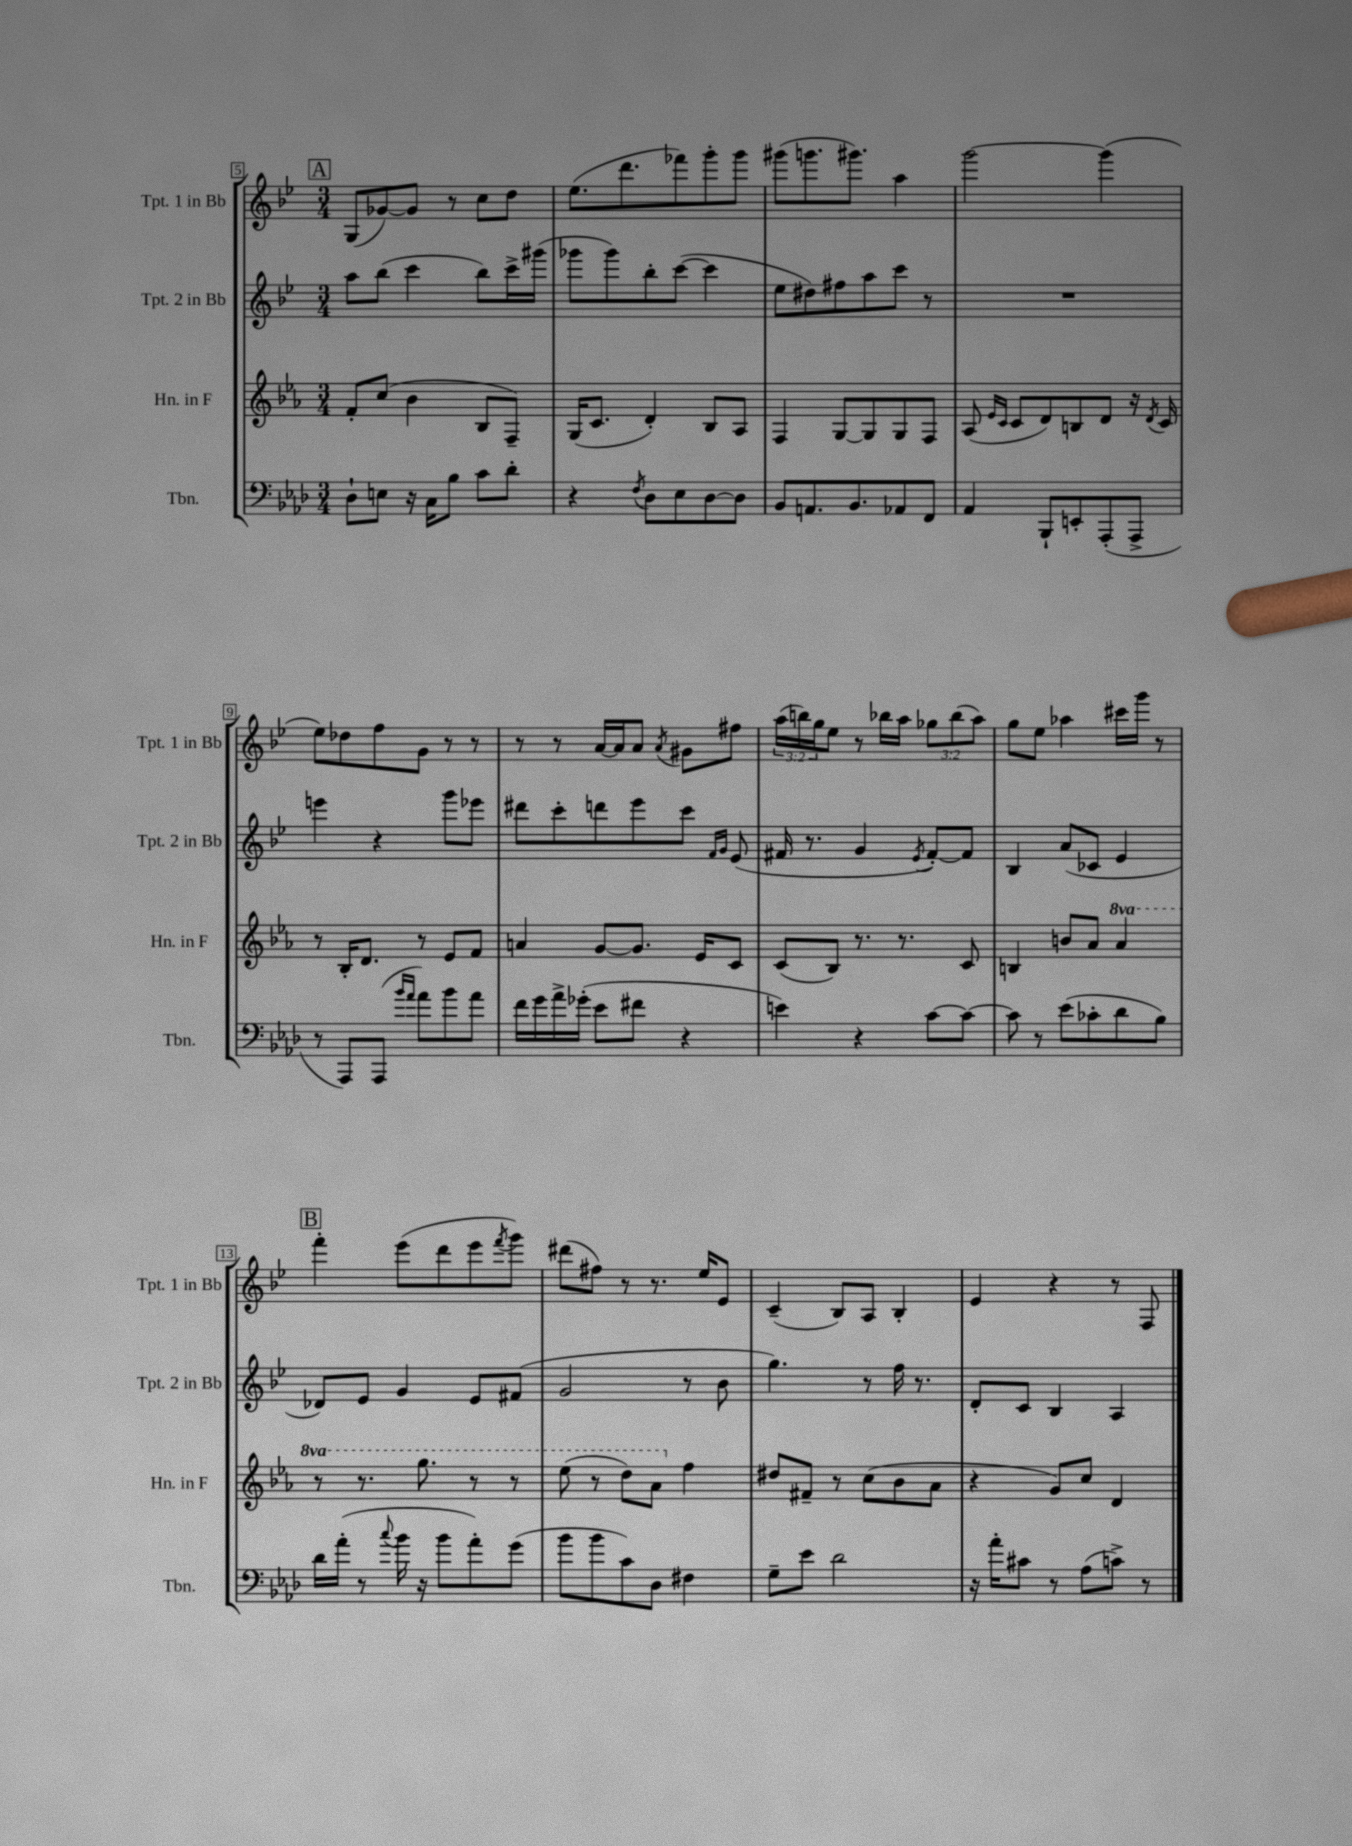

**kern	**kern	**kern	**kern
*staff4	*staff3	*staff2	*staff1
*clefF4	*clefG2	*clefG2	*clefG2
*k[b-e-a-d-]	*k[b-e-a-]	*k[b-e-]	*k[b-e-]
*M3/4	*M3/4	*M3/4	*M3/4
8D-`\L	8f'/L	8aa\L	(8G/L
8E\J	(8cc/J	(8bb-\J	[8g-/)
16r	4b-\	4ccc\	8g-/]J
16C\LK	.	.	.
8B-\J	.	.	8r
8c\L	8B-/L	8bb-\L)	8cc\L
8d-'\J	8F~/J)	16ccc^\L	8dd\J
.	.	(16ggg#\JJ	.
=	=	=	=
4r	(16G/LK	8ggg-\L	(8.ee-\L
.	8.c/J	.	.
.	.	8ggg-\)	.
.	.	.	8.ddd\
8qF/	.	.	.
8D-\L	4d'/)	8bb-'\	.
8E-\	.	([8ccc\J	8fff-\)
[8D-\	8B-/L	4ccc\]	8ggg'\
8D-\]J	8A-/J	.	8ggg\J
=	=	=	=
8BB-/L	4F/	8ee-\L	(8ggg#\L
8.AA/	.	8dd#\)	8.ggg\
.	[8G/L	8ff#\	.
8.BB-/	.	.	8.ggg#\J)
.	8G/]	8aa\	.
8AA-/	8G/	8ccc\J	4aa\
8FF/J	8F/J	8r	.
=	=	=	=
4AA-/	(8A-/	2.r	[2ggg\
.	16qqe-/LL	.	.
.	16qqc/JJ	.	.
.	8c/L	.	.
8BBB-`/L	8d/)	.	.
8EE'/	8B/	.	.
(8AAA-'/	8d/J	.	(4ggg\]
8AAA-^/J	16r	.	.
.	8qd/	.	.
.	16c/	.	.
=	=	=	=
8r	8r	4eee\	8ee-\L)
8AAA-/L)	16B-'/LK	.	8dd-\
.	8.d/J	.	.
(8AAA-/J	.	4r	8ff\
16qqb-/LL	.	.	.
16qqa-/JJ	.	.	.
8a-\L)	8r	.	8g\J
8b-\	8e-/L	8ggg\L	8r
8a-\J	8f/J	8eee-\J	8r
=	=	=	=
16f\LL	4a/	8ddd#\L	8r
16g\	.	.	.
16a-^\	.	8ccc'\	8r
(16g-'\JJ	.	.	.
8e-\L	[8g/L	8ddd\	[16a/LL
.	.	.	16a/]J
8f#\J	8.g/]J	8eee-\	8a/J
.	.	.	8qa/
4r	.	8ccc\J	8g#\L
.	16e-/LK	.	.
.	.	16qqf/LL	.
.	.	16qqg/JJ	.
.	8c/J	(8e-/	8ff#\J
=	=	=	=
4e\)	(8c/L	16f#/	(24aa\LL
.	.	.	24bb\)
.	.	8.r	.
.	.	.	24gg\J
.	8B-/J)	.	8ee-\J
4r	8.r	4g/	8r
.	.	.	16bb-\LL
.	8.r	.	16aa\JJ
.	.	8qe-/	.
[8c\L	.	[8f#'/L)	12gg-\L
.	.	.	(12bb-\
8c\_J	8c/	8f#/]J	.
.	.	.	12aa\J)
=	=	=	=
8c\]	4B/	4B-/	8gg\L
8r	.	.	8ee-\J
(8e-\L	8b/L	(8a/L	4aa-\
8c-'\	8a-/J	8c-/J	.
8d-\	4aa-/	4e-/	16ccc#\LL
.	.	.	16ggg\JJ
8B-\J)	.	.	8r
=	=	=	=
16d-\LL	8r	8d-/L)	4fff'\
(16a-'\JJ	.	.	.
8r	8.r	8e-/J	.
8qqcc/	.	.	.
16b-\	.	4g/	(8eee-\L
16r	8.ggg\	.	.
8b-\L	.	.	8ddd\
8a-'\)	8r	8e-/L	8eee-\
.	.	.	8qfff/
(8g\J	8r	(8f#/J	8ggg\J)
=	=	=	=
8b-\L	(8eee-\	2g/	(8ddd#\L
8b-\	8r	.	8ff#\J)
8c\)	8ddd\L)	.	8r
8D-\J	8aa-\J	.	8.r
4F#\	4ff\	8r	.
.	.	.	16ee-/LK
.	.	8b-\	8e-/J
=	=	=	=
8G~\L	8dd#/L	4.gg\)	(4c~/
8e-\J	8f#~/J	.	.
2d-\	8r	.	8B-/L)
.	(8cc\L	8r	8A/J
.	8b-\	16ff\	4B-'/
.	.	8.r	.
.	8a-\J	.	.
=	=	=	=
16r	4r	8d'/L	4e-/
16a-'\LK	.	.	.
8c#\J	.	8c/J	.
8r	8g/L)	4B-/	4r
(8A-\L	8cc/J	.	.
8c^\J)	4d/	4A/	8r
8r	.	.	8F/
==	==	==	==
*-	*-	*-	*-
